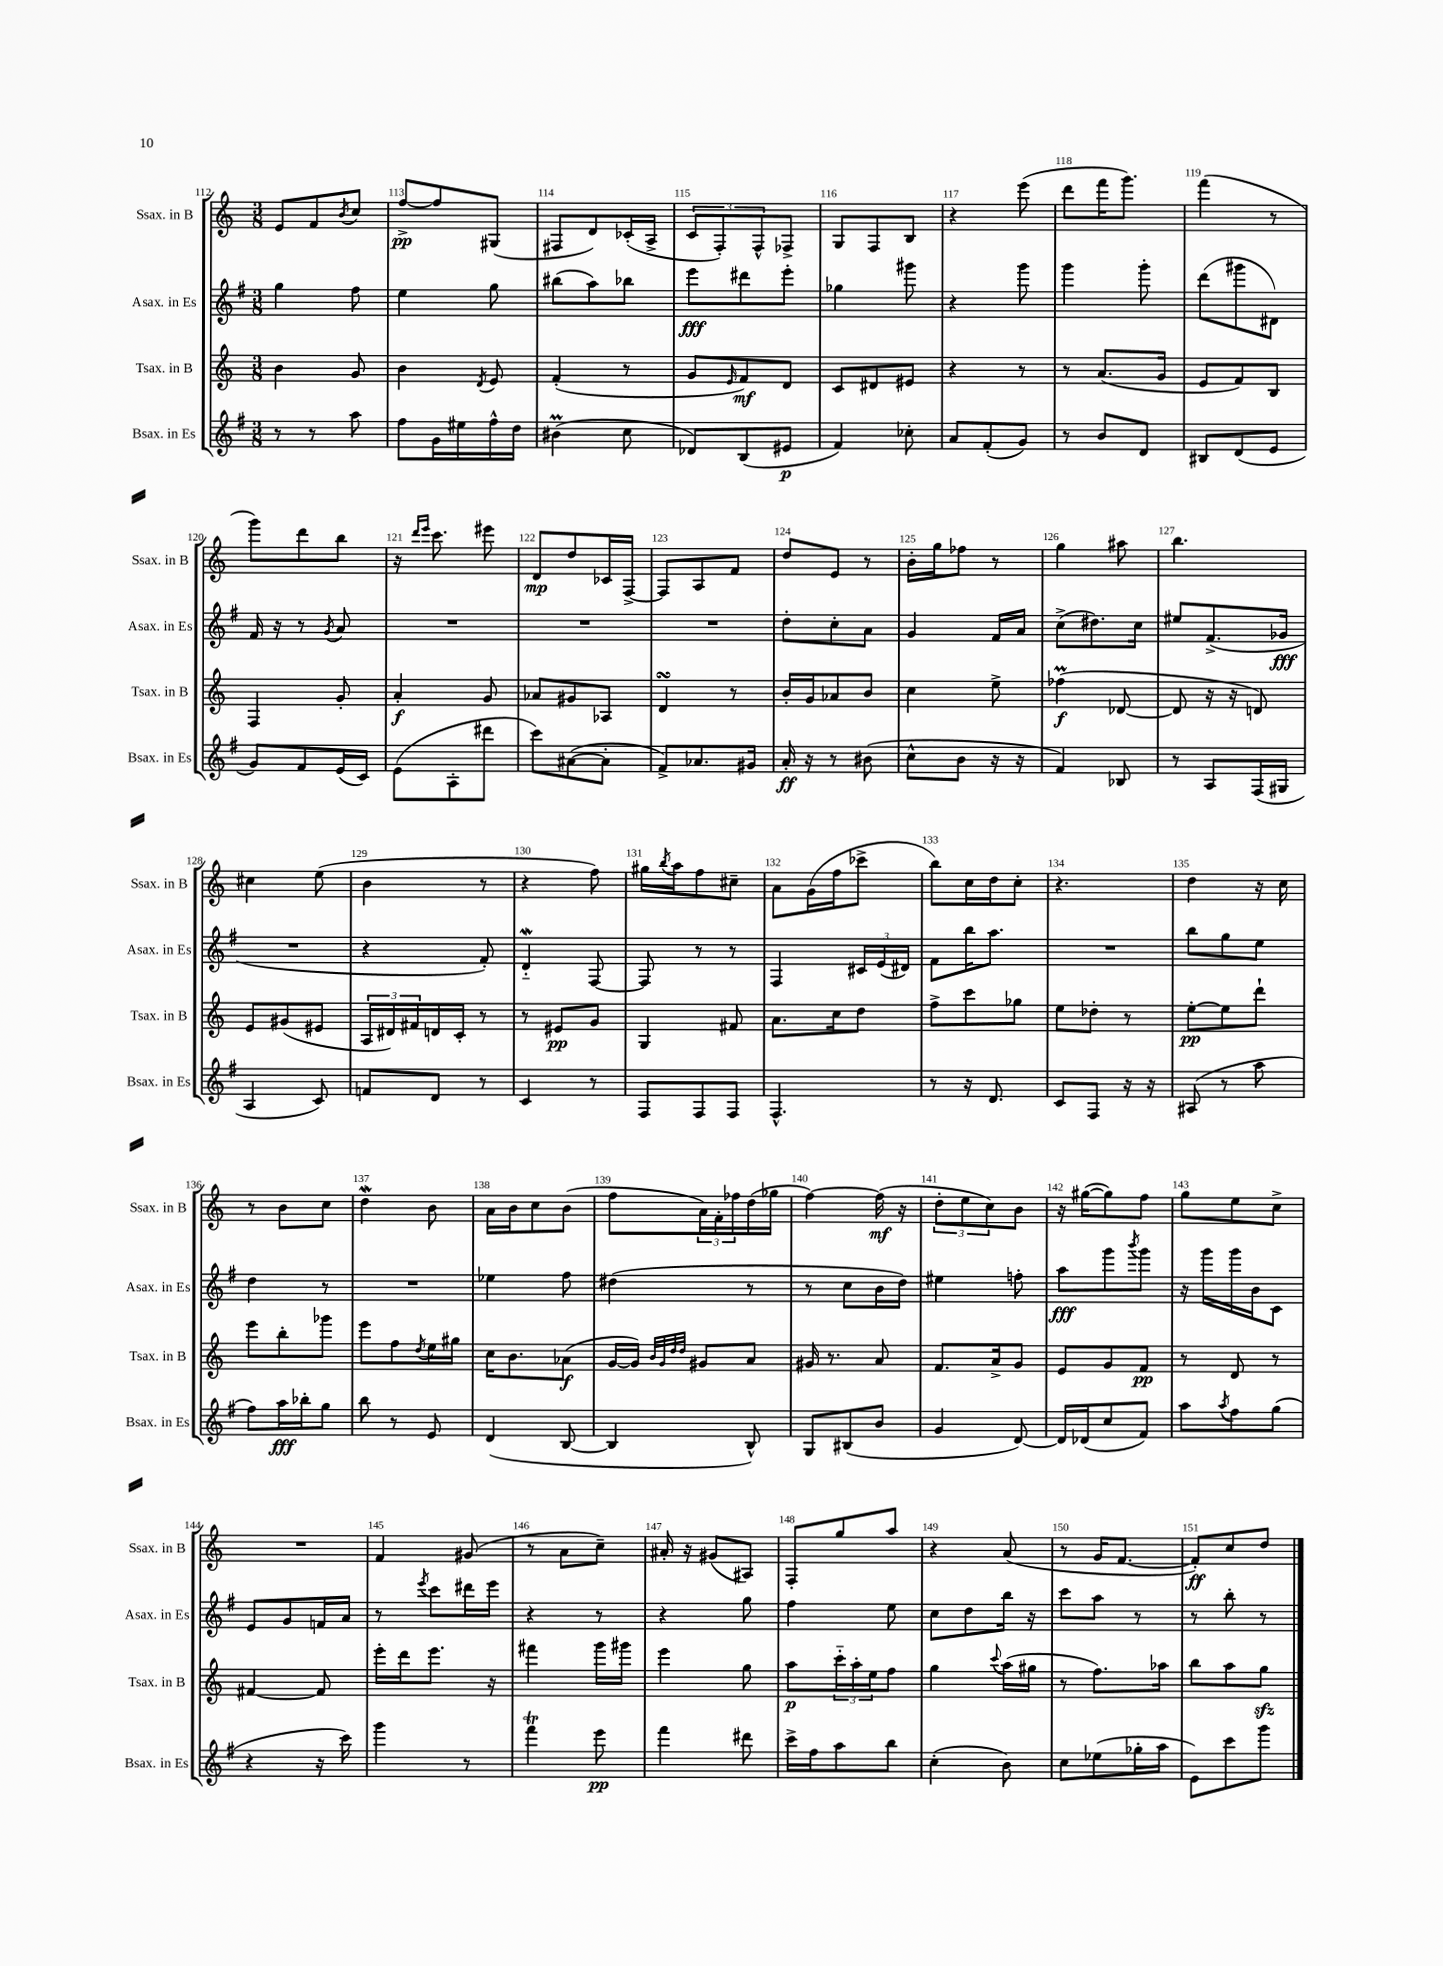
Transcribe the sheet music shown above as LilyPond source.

<<
\new StaffGroup <<
\new Staff = "s0" \with { instrumentName = "Ssax. in B" shortInstrumentName = "Ssax. in B" } {
    \clef treble \key c \major \numericTimeSignature \time 3/8
    e'8 f'8 \acciaccatura { b'8 } c''8 |
    f''8~->\pp f''8 gis8( |
    fis8 d'8) ces'16-.( a16-> |
    \tuplet 3/2 { c'8 f8-.) f8-^ } fes8-> |
    g8 f8 b8 |
    r4 e'''8( |
    d'''8 f'''16 g'''8.) |
    f'''4( r8 |
    g'''8) d'''8 b''8 |
    r16 \grace { d'''16 e'''16 } c'''8. eis'''8 |
    d'8\mp d''8 ces'16 f16~-> |
    f8 a8 f'8 |
    d''8 e'8 r8 |
    b'16-. g''16 fes''8 r8 |
    g''4 ais''8 |
    b''4. |
    cis''4 e''8( |
    b'4 r8 |
    r4 f''8) |
    gis''16 \acciaccatura { b''8 } a''16 f''8 cis''8-- |
    a'8 g'16( f''16 ces'''8-> |
    b''8) c''16 d''16 c''8-. |
    r4. |
    d''4 r16 c''16 |
    r8 b'8 c''8 |
    d''4\mordent b'8 |
    a'16 b'16 c''8 b'8( |
    f''8 \tuplet 3/2 { a'16) f'16-. fes''16 } d''16( ges''16 |
    f''4~) f''16\mf( r16 |
    \tuplet 3/2 { d''8-. e''8 c''8) } b'8 |
    r16 gis''16~( gis''8) f''8 |
    g''8 e''8 c''8-> |
    R4. |
    f'4 gis'8( |
    r8 a'8 c''8--) |
    ais'16-. r16 gis'8( ais8) |
    f8-. g''8 a''8 |
    r4 a'8( |
    r8 g'16 f'8.~ |
    f'8-.\ff) c''8 d''8 \bar "|." |
}
\new Staff = "s1" \with { instrumentName = "Asax. in Es" shortInstrumentName = "Asax. in Es" } {
    \clef treble \key g \major \numericTimeSignature \time 3/8
    g''4 fis''8 |
    e''4 g''8 |
    bis''8( a''8) bes''8 |
    e'''8\fff dis'''8 e'''8-. |
    ges''4 gis'''8 |
    r4 g'''8 |
    g'''4 g'''8-. |
    d'''8( gis'''8 dis'8) |
    fis'16 r16 r8 \acciaccatura { g'8 } a'8 |
    R4. |
    R4. |
    R4. |
    d''8-. c''8-. a'8 |
    g'4 fis'16 a'16 |
    c''8->( dis''8.) c''16 |
    eis''8 fis'8.->( ges'16\fff |
    R4. |
    r4 fis'8-.) |
    d'4-_\mordent fis8~ |
    fis8 r8 r8 |
    fis4 \tuplet 3/2 { cis'16 e'16( dis'16) } |
    fis'8 b''16 a''8. |
    R4. |
    b''8 g''8 e''8 |
    d''4 r8 |
    R4. |
    ees''4 fis''8 |
    dis''4( r8 |
    r8 c''8 b'16 d''16) |
    eis''4 f''8-. |
    a''8\fff g'''8 \acciaccatura { b'''8 } g'''8 |
    r16 g'''16 g'''16 b'16 c'8 |
    e'8 g'8 f'16 a'16 |
    r8 \acciaccatura { e'''8 } c'''8 dis'''16 e'''16 |
    r4 r8 |
    r4 g''8 |
    fis''4 e''8 |
    c''8 d''8 b''16 r16 |
    c'''8 a''8 r8 |
    r8 b''8-. r8 \bar "|." |
}
\new Staff = "s2" \with { instrumentName = "Tsax. in B" shortInstrumentName = "Tsax. in B" } {
    \clef treble \key c \major \numericTimeSignature \time 3/8
    b'4 g'8 |
    b'4 \acciaccatura { d'8 } e'8 |
    f'4-.( r8 |
    g'8 \grace { e'16 } f'8\mf) d'8 |
    c'8 dis'8 eis'8 |
    r4 r8 |
    r8 a'8.( g'16 |
    e'8 f'8) b8 |
    f4 g'8-. |
    a'4-.\f g'8 |
    aes'8 gis'8 aes8 |
    d'4\turn r8 |
    b'16-. g'16 aes'8 b'8 |
    c''4 e''8-> |
    fes''4\prall\f( des'8~ |
    des'8 r16 r16 d'8) |
    e'8 gis'8( eis'8 |
    \tuplet 3/2 { a16 dis'16) fis'16 } d'16 c'16-. r8 |
    r8 eis'8\pp g'8 |
    g4 fis'8 |
    a'8. c''16 d''8 |
    f''8-> c'''8 ges''8 |
    e''8 des''8-. r8 |
    e''8~-.\pp e''8 d'''8-! |
    e'''8 b''8-. ges'''8 |
    e'''8 f''8 \acciaccatura { d''8 } e''16 gis''16 |
    c''16 b'8. aes'8\f( |
    g'16~ g'16) \grace { b'32 g'32 d''32 d''32 } gis'8 a'8 |
    gis'16 r8. a'8 |
    f'8. a'16-> g'8 |
    e'8 g'8 f'8\pp |
    r8 d'8 r8 |
    fis'4~ fis'8 |
    e'''16-. d'''16 e'''8. r16 |
    fis'''4 g'''16 gis'''16 |
    e'''4 g''8 |
    a''8\p \tuplet 3/2 { c'''16-_ a''16-. e''16 } f''8 |
    g''4 \appoggiatura { c'''8 } a''16( gis''16 |
    r8 f''8.) aes''16 |
    b''8 a''8 g''8\sfz \bar "|." |
}
\new Staff = "s3" \with { instrumentName = "Bsax. in Es" shortInstrumentName = "Bsax. in Es" } {
    \clef treble \key g \major \numericTimeSignature \time 3/8
    r8 r8 a''8 |
    fis''8 g'16 eis''16 fis''16-^ d''16 |
    bis'4\prall( c''8 |
    des'8) b8( eis'8\p |
    fis'4) ces''8-. |
    a'8 fis'8-.( g'8) |
    r8 b'8 d'8 |
    bis8 d'8( e'8 |
    g'8) fis'8 e'16( c'16) |
    e'8( a8-. dis'''8 |
    c'''8) ais'8~( ais'8-. |
    fis'8->) aes'8. gis'16 |
    a'16-.\ff r16 r8 bis'8( |
    c''8-^ b'8 r16 r16 |
    fis'4) bes8 |
    r8 a8 fis16( gis16 |
    a4 c'8) |
    f'8 d'8 r8 |
    c'4 r8 |
    fis8 fis8 fis8 |
    fis4.-^ |
    r8 r16 d'8. |
    c'8 fis8 r16 r16 |
    ais8( r8 a''8 |
    fis''8) a''16\fff bes''16-. g''8 |
    b''8 r8 e'8 |
    d'4( b8~ |
    b4 b8-^) |
    g8 bis8( b'8 |
    g'4 d'8~) |
    d'16 des'16( c''8 fis'8) |
    a''8 \acciaccatura { a''8 } fis''8 g''8( |
    r4 r16 c'''16) |
    g'''4 r8 |
    fis'''4\trill e'''8\pp |
    fis'''4 dis'''8 |
    c'''16-> fis''16 a''8 b''8 |
    c''4-.( b'8) |
    c''8 ees''8( ges''16-. a''16 |
    e'8) c'''8 g'''8 \bar "|." |
}
>>
>>
\layout { \context { \Score currentBarNumber = #112 \override BarNumber.break-visibility = ##(#f #t #t) barNumberVisibility = #all-bar-numbers-visible } }
